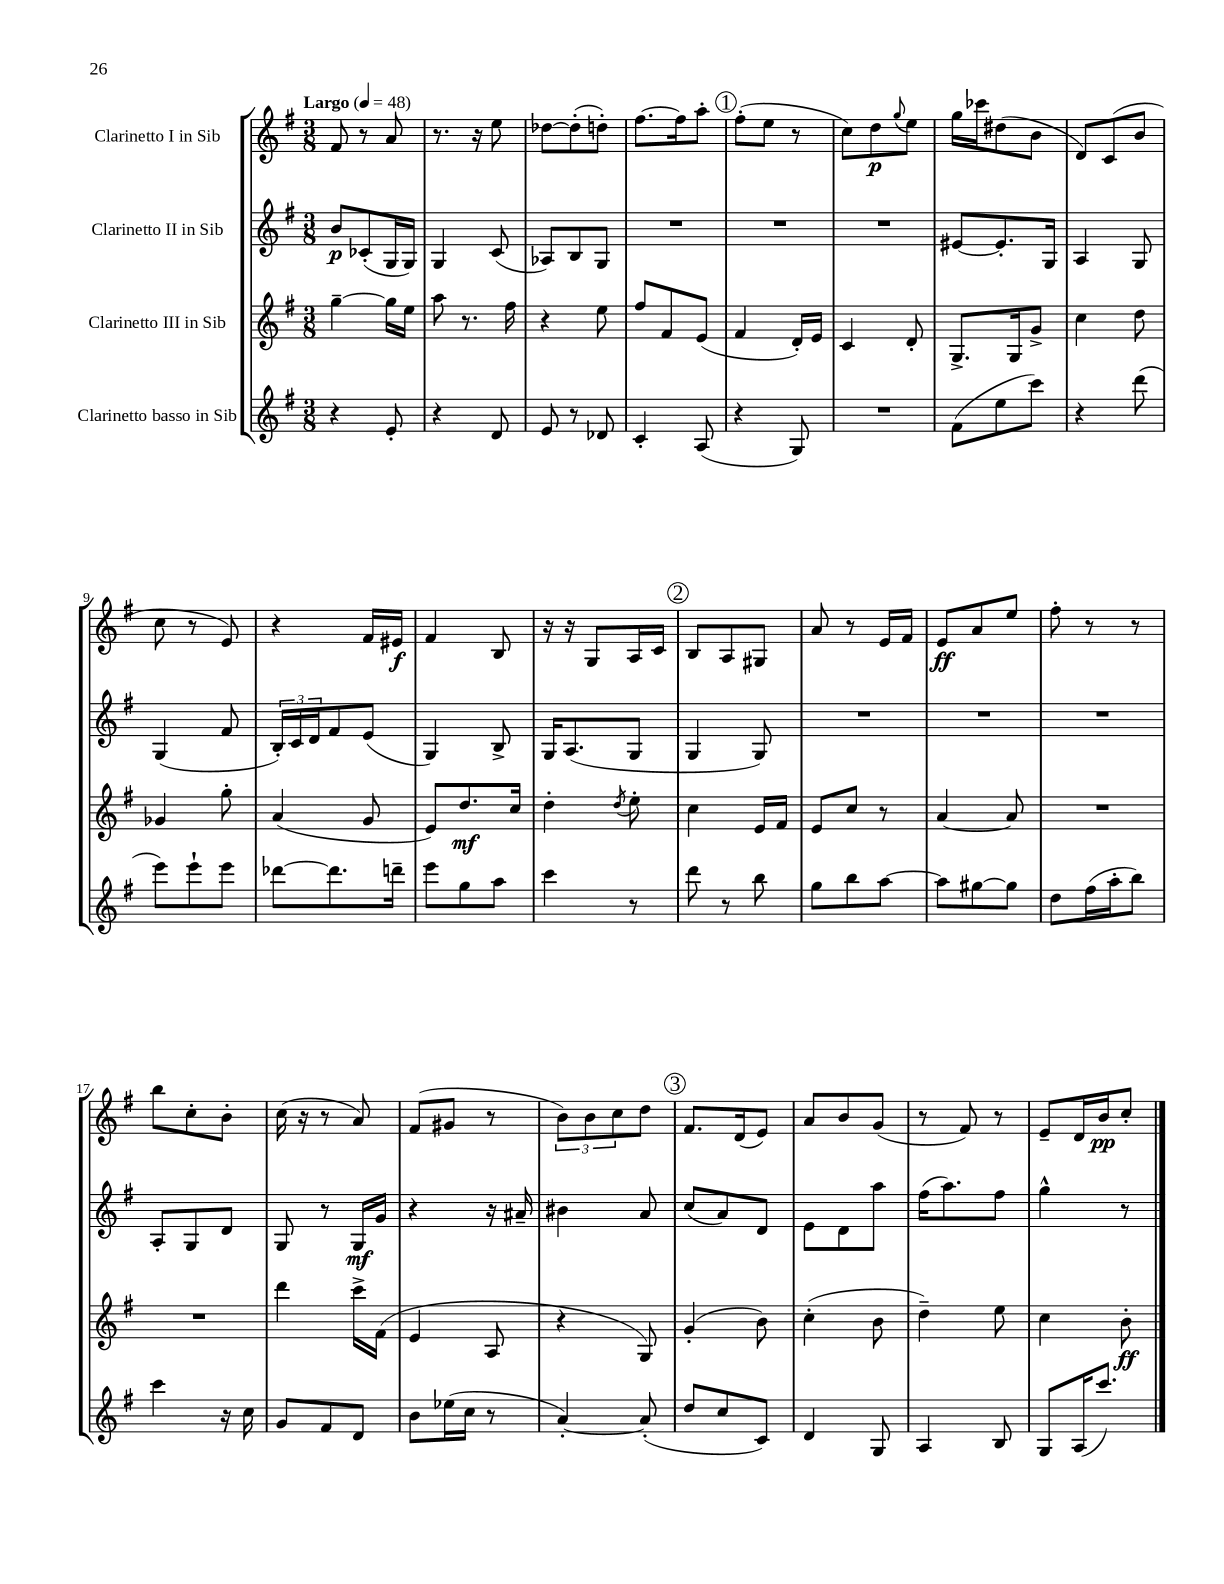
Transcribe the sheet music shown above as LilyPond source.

<<
\new StaffGroup <<
\new Staff = "s0" \with { instrumentName = "Clarinetto I in Sib" } {
    \clef treble \key g \major \numericTimeSignature \time 3/8 \tempo "Largo" 4 = 48
    fis'8 r8 a'8 |
    r8. r16 e''8 |
    des''8~ des''8-.( d''8-.) |
    fis''8.~ fis''16 a''8-. |
    \mark \markup { \circle "1" } fis''8-.( e''8 r8 |
    c''8) d''8\p \appoggiatura { g''8 } e''8 |
    g''16 ces'''16 dis''8( b'8 |
    d'8) c'8( b'8 |
    c''8 r8 e'8) |
    r4 fis'16 eis'16\f |
    fis'4 b8 |
    r16 r16 g8 a16 c'16 |
    \mark \markup { \circle "2" } b8 a8 gis8 |
    a'8 r8 e'16 fis'16 |
    e'8\ff a'8 e''8 |
    fis''8-. r8 r8 |
    b''8 c''8-. b'8-. |
    c''16( r16 r8 a'8) |
    fis'8( gis'8 r8 |
    \tuplet 3/2 { b'8) b'8 c''8 } d''8 |
    \mark \markup { \circle "3" } fis'8. d'16( e'8) |
    a'8 b'8 g'8( |
    r8 fis'8) r8 |
    e'8-- d'16 b'16\pp c''8-. \bar "|." |
}
\new Staff = "s1" \with { instrumentName = "Clarinetto II in Sib" } {
    \clef treble \key g \major \numericTimeSignature \time 3/8
    b'8\p ces'8-.( g16 g16) |
    g4 c'8( |
    aes8) b8 g8 |
    R4. |
    \mark \markup { \circle "1" } R4. |
    R4. |
    eis'8~ eis'8.-. g16 |
    a4 g8 |
    g4( fis'8 |
    \tuplet 3/2 { b16-.) c'16 d'16 } fis'8 e'8( |
    g4) b8-> |
    g16 a8.( g8 |
    \mark \markup { \circle "2" } g4 g8) |
    R4. |
    R4. |
    R4. |
    a8-. g8 d'8 |
    g8 r8 g16\mf g'16 |
    r4 r16 ais'16-- |
    bis'4 a'8 |
    \mark \markup { \circle "3" } c''8( a'8) d'8 |
    e'8 d'8 a''8 |
    fis''16( a''8.) fis''8 |
    g''4-^ r8 \bar "|." |
}
\new Staff = "s2" \with { instrumentName = "Clarinetto III in Sib" } {
    \clef treble \key g \major \numericTimeSignature \time 3/8
    g''4~-- g''16 e''16 |
    a''8 r8. fis''16 |
    r4 e''8 |
    fis''8 fis'8 e'8( |
    \mark \markup { \circle "1" } fis'4 d'16-.) e'16 |
    c'4 d'8-. |
    g8.-> g16 g'8-> |
    c''4 d''8 |
    ges'4 g''8-. |
    a'4( g'8 |
    e'8) d''8.\mf c''16 |
    d''4-. \acciaccatura { d''8 } e''8-. |
    \mark \markup { \circle "2" } c''4 e'16 fis'16 |
    e'8 c''8 r8 |
    a'4~ a'8 |
    R4. |
    R4. |
    d'''4 c'''16-> fis'16( |
    e'4 a8 |
    r4 g8) |
    \mark \markup { \circle "3" } g'4-.( b'8) |
    c''4-.( b'8 |
    d''4--) e''8 |
    c''4 b'8-.\ff \bar "|." |
}
\new Staff = "s3" \with { instrumentName = "Clarinetto basso in Sib" } {
    \clef treble \key g \major \numericTimeSignature \time 3/8
    r4 e'8-. |
    r4 d'8 |
    e'8 r8 des'8 |
    c'4-. a8( |
    \mark \markup { \circle "1" } r4 g8) |
    R4. |
    fis'8( e''8 c'''8) |
    r4 d'''8( |
    e'''8) e'''8-! e'''8 |
    des'''8~ des'''8. d'''16-- |
    e'''8 g''8 a''8 |
    c'''4 r8 |
    \mark \markup { \circle "2" } d'''8 r8 b''8 |
    g''8 b''8 a''8~ |
    a''8 gis''8~ gis''8 |
    d''8 fis''16( a''16-. b''8) |
    c'''4 r16 c''16 |
    g'8 fis'8 d'8 |
    b'8 ees''16( c''16 r8 |
    a'4~-.) a'8-.( |
    \mark \markup { \circle "3" } d''8 c''8 c'8) |
    d'4 g8 |
    a4 b8 |
    g8 a16( c'''8.) \bar "|." |
}
>>
>>
